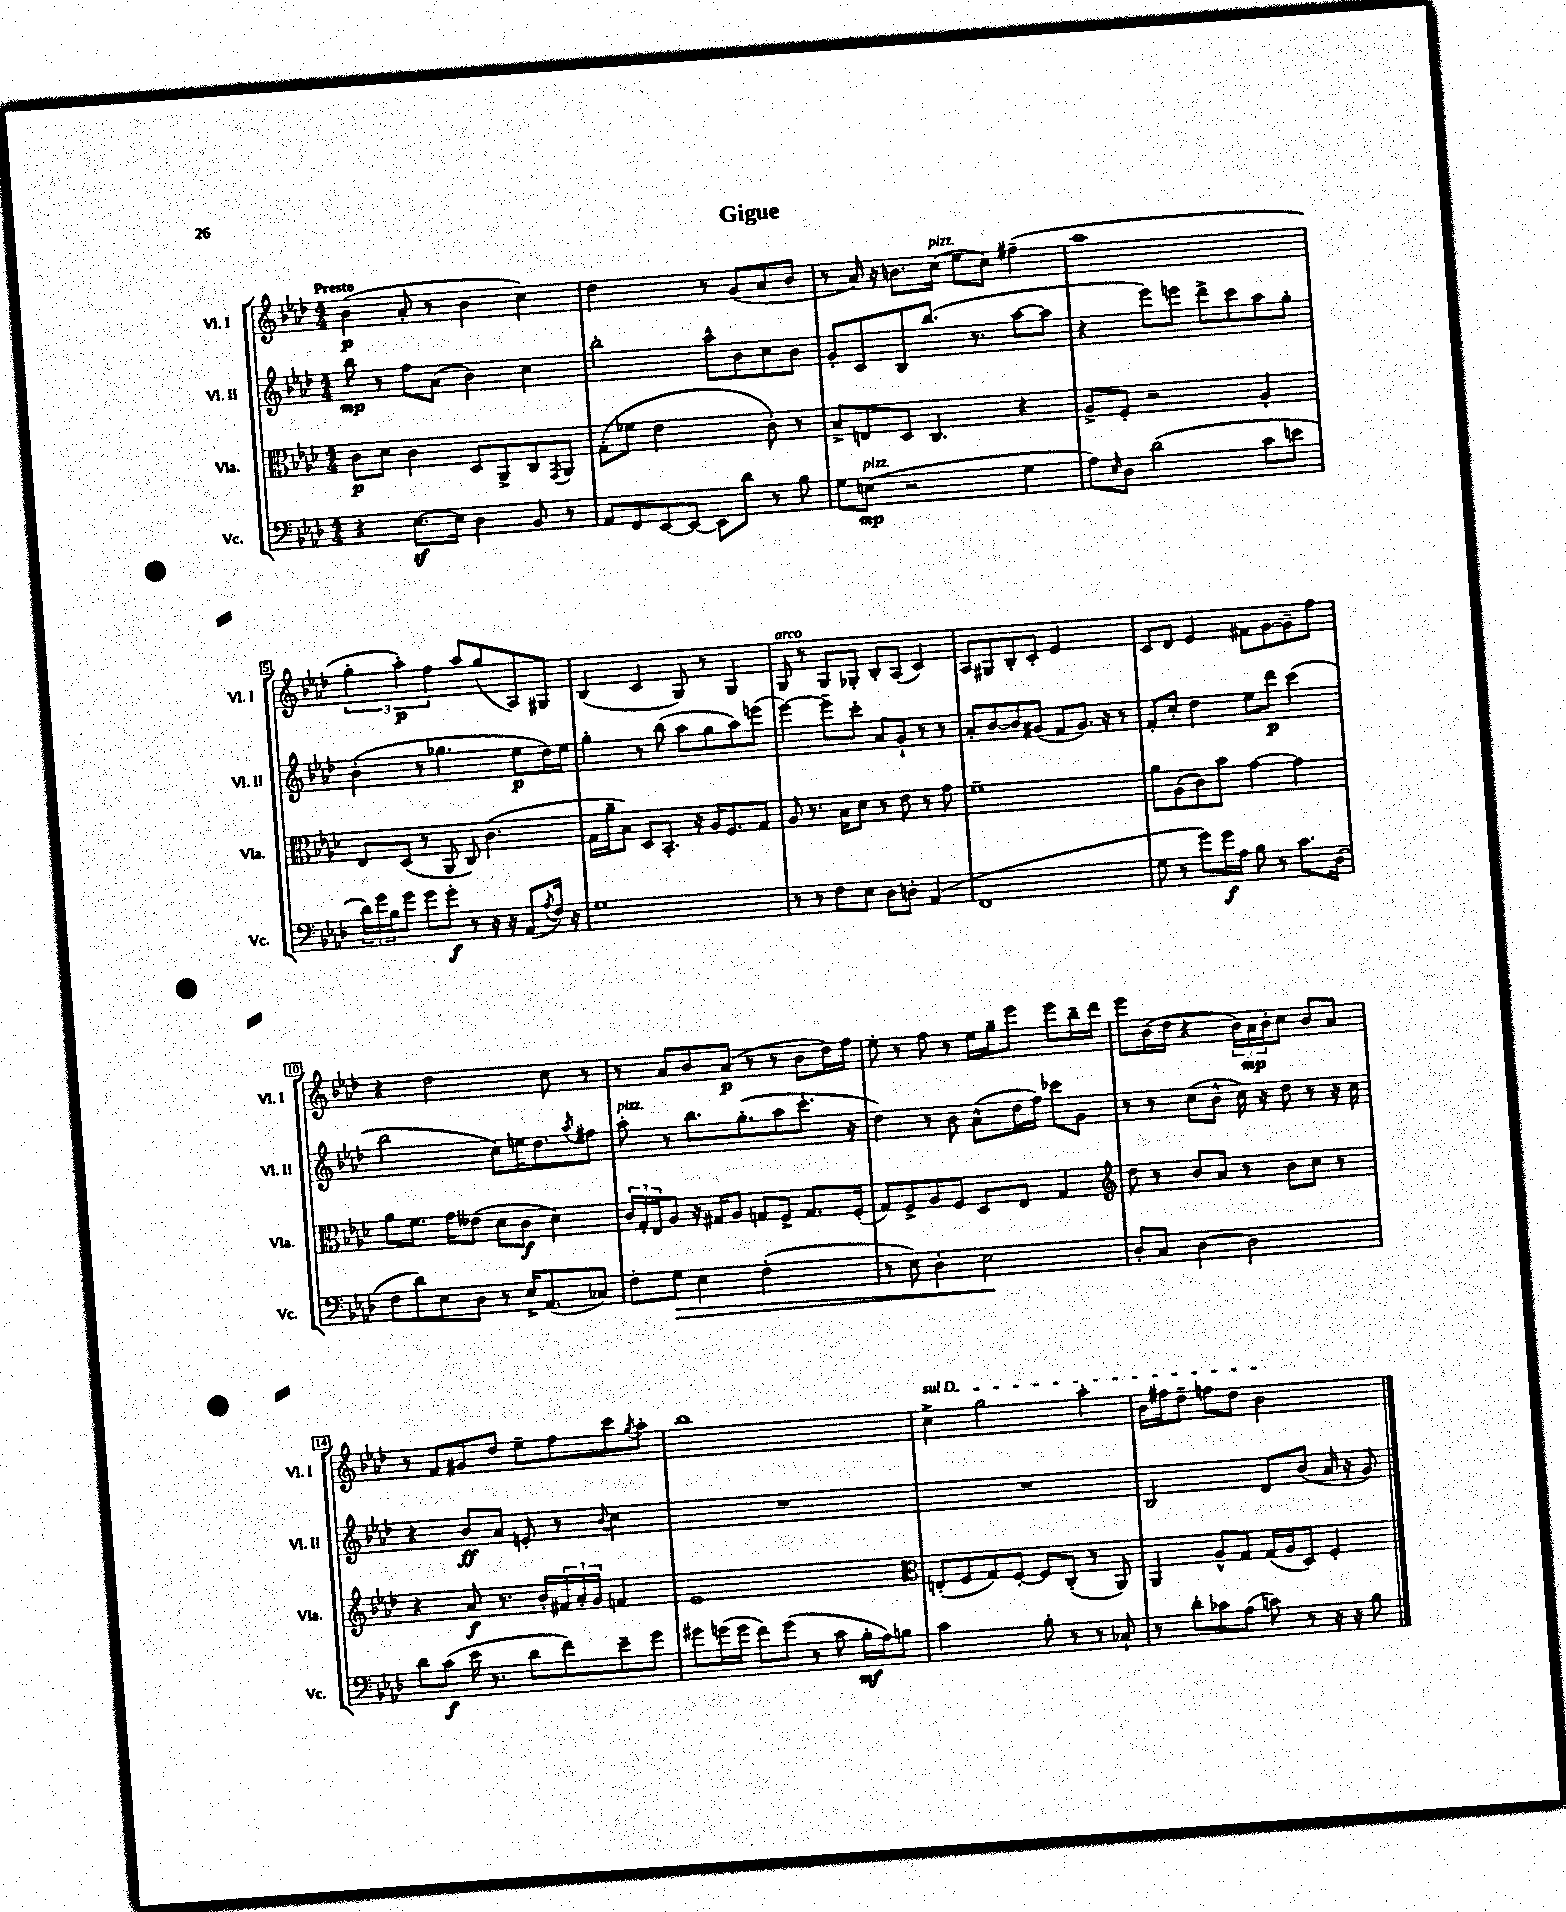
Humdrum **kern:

**kern	**kern	**kern	**kern
*staff4	*staff3	*staff2	*staff1
*clefF4	*clefC3	*clefG2	*clefG2
*k[b-e-a-d-]	*k[b-e-a-d-]	*k[b-e-a-d-]	*k[b-e-a-d-]
*M4/4	*M4/4	*M4/4	*M4/4
4r	8c	8bb-	(4b-
.	8d-	8r	.
[8.E-	4c	8ff	8a-'
.	.	(8a-	8r
16E-]	.	.	.
4D-	8D-	4b-)	4b-
.	8AA-^	.	.
8BB-	8C	4cc	4cc)
.	8qGG	.	.
8r	8AA-	.	.
=	=	=	=
8AA-	(8G'	2bb-'	2dd-
8FF	8f-	.	.
[8EE-	2e-	.	.
8EE-_	.	.	.
8EE-]	.	8aa-^^	8r
8d-	.	8b-	(8g
8r	8c')	8cc	8a-
8B-	8r	8b-	8b-
=	=	=	=
8G	8B-^	8g'	8r
(8E	8E	8c	16a-)
.	.	.	16r
2r	8D-	8B-	8.b
.	4.C	(8.bb-	.
.	.	.	(16cc
.	.	.	8ee-
.	.	8.r	.
.	.	.	8cc)
4G	4r	[8aa-	(4ff#~
.	.	8aa-]	.
=	=	=	=
8A-)	8A-^	4r	1aa-
16qqE-	.	.	.
8D-	8F'	.	.
(2d-	2r	8eee-)	.
.	.	8eee	.
.	.	8ddd-^	.
.	.	8ccc	.
8c	4A-'	8aa-	.
8e	.	8gg'	.
=	=	=	=
24d-)	8E-	(4b-'	6gg'
24g	.	.	.
24B-	.	.	.
8g	(8D-	.	.
.	.	.	6aa-')
8g	8r	8r	.
.	.	.	6ff
8g'	8AA-	4.gg-	.
8r	8C)	.	8aa-
16r	(4.c	.	(8gg
16r	.	.	.
(8AA-	.	8ee-	8A-)
8qA-	.	.	.
16F)	.	16dd-)	8G#
16r	.	16ee-	.
=	=	=	=
1G	16G	4gg'	(4B-
.	16a-~	.	.
.	8B-)	.	.
.	8D-	8r	4c
.	8.BB-'	(8bb-	.
.	.	8aa-	8G)
.	16r	.	.
.	16A-	8gg	8r
.	8.F	.	.
.	.	8aa-)	4G
.	8G	(8eee	.
=	=	=	=
8r	8A-	[4eee-)	8G
8r	8.r	.	8r
8F	.	8eee-~]	8G
.	16B-	.	.
8E-	8d-	8ccc'	8G-'
8D-	8r	8a-	8B-'
8D'	8e-	8g`	(8A-
(4AA-	8r	8r	4c)
.	8g	8r	.
=	=	=	=
1FF	1f~	8a-'	8A-
.	.	[8b-	8G#
.	.	8b-]	8B-'
.	.	(8g#	8c'
.	.	8f	2e-
.	.	8.g#)	.
.	.	16r	.
.	.	8r	.
=	=	=	=
8G	8a-	8f'	8c
8r	(8A-	8cc'	8d-
8g)	8c)	4dd-	4e-
16g	8b-	.	.
16A-	.	.	.
8B-	[4g	8ee-	8f#
8r	.	8ddd-	[8g
8.c	4g]	(4ccc	8g~]
.	.	.	8ff
(16D-	.	.	.
=	=	=	=
8F	8a-	2bb-	4r
8d-)	8.f	.	.
8E-	.	.	2dd-
.	16g	.	.
8D-	(8e--	.	.
8r	8d-	8cc)	.
16E-^	8c	16ee	.
(8.AA-	.	8.dd-	.
.	4d-)	.	8cc
.	.	8qaa-	.
8C-)	.	8ff#	8r
=	=	=	=
8F'	24c	8aa-'	8r
.	24G'	.	.
.	24E-	.	.
8G	8A-	8r	8a-
4E-	16r	8.bb-	8b-
.	16G#	.	.
.	8A-	.	(8a-
.	.	(8.gg'	.
(2F'	8G	.	8r
.	8F^	8aa-	8r
.	8.G	8.ccc'	8b-
.	.	.	16dd-)
.	(16F'	16r	16ff
=	=	=	=
8r	8G)	4dd-)	8ee-'
8E-)	8F^	.	8r
4D-'	8A-	8r	8ff
.	8F	8b-	8r
2E-	8D-	(8a-^^	16ee-
.	.	.	16gg~
.	8E-	16dd-	8eee-
.	.	16ff)	.
.	4G	8ccc-	8eee-
.	.	8g	16bb-~
.	.	.	16ddd-
=	=	=	=
*	*clefG2	*	*
8D-'	8dd-	8r	8eee-
8C	8r	8r	(16b-
.	.	.	16dd-
[4D-	8b-	(8cc	4r
.	8a-	8b-^^	.
2D-]	8r	16cc)	24b-)
.	.	.	24a-
.	.	16r	.
.	.	.	24b-'
.	8b-	8dd-	8cc
.	8cc	8r	8b-
.	8r	16r	8a-
.	.	16cc	.
=	=	=	=
8d-	4r	4r	8r
(8c	.	.	8f
16e-	8a-	8b-	8g#
8.r	.	.	.
.	8.r	8a-	8dd-
8d-	.	8e'	8ee-~
.	16b-'	.	.
8f)	24f#	8r	8ff
.	24a-'	.	.
.	24g	.	.
.	.	8qqb-	.
8e-~	4f	4cc	8ccc
.	.	.	8qgg
8g	.	.	8aa-'
=	=	=	=
8g#	1e-	1r	1bb-
(16g	.	.	.
16g	.	.	.
8f)	.	.	.
(8g	.	.	.
8r	.	.	.
8c	.	.	.
16B-'	.	.	.
16A-)	.	.	.
8B	.	.	.
=	=	=	=
*	*clefC3	*	*
2c	(8E'	1r	4cc^
.	8F	.	.
.	8G)	.	2gg
.	[8F'	.	.
8B-'	8F]	.	.
8r	(8C'	.	.
8r	8r	.	4aa-'
8C-`	8AA-)	.	.
=	=	=	=
8r	4AA-	2B-	16b-
.	.	.	16ff#
8d-'	.	.	8dd-~
8c-	8A-^^	.	8ff
(8A-	8G	.	8dd-
8c)	(16G	8d-	2b-
.	16A-	.	.
8r	8D-)	(8b-	.
16r	4F'	16a-	.
16r	.	16r	.
8B-	.	8g)	.
==	==	==	==
*-	*-	*-	*-
